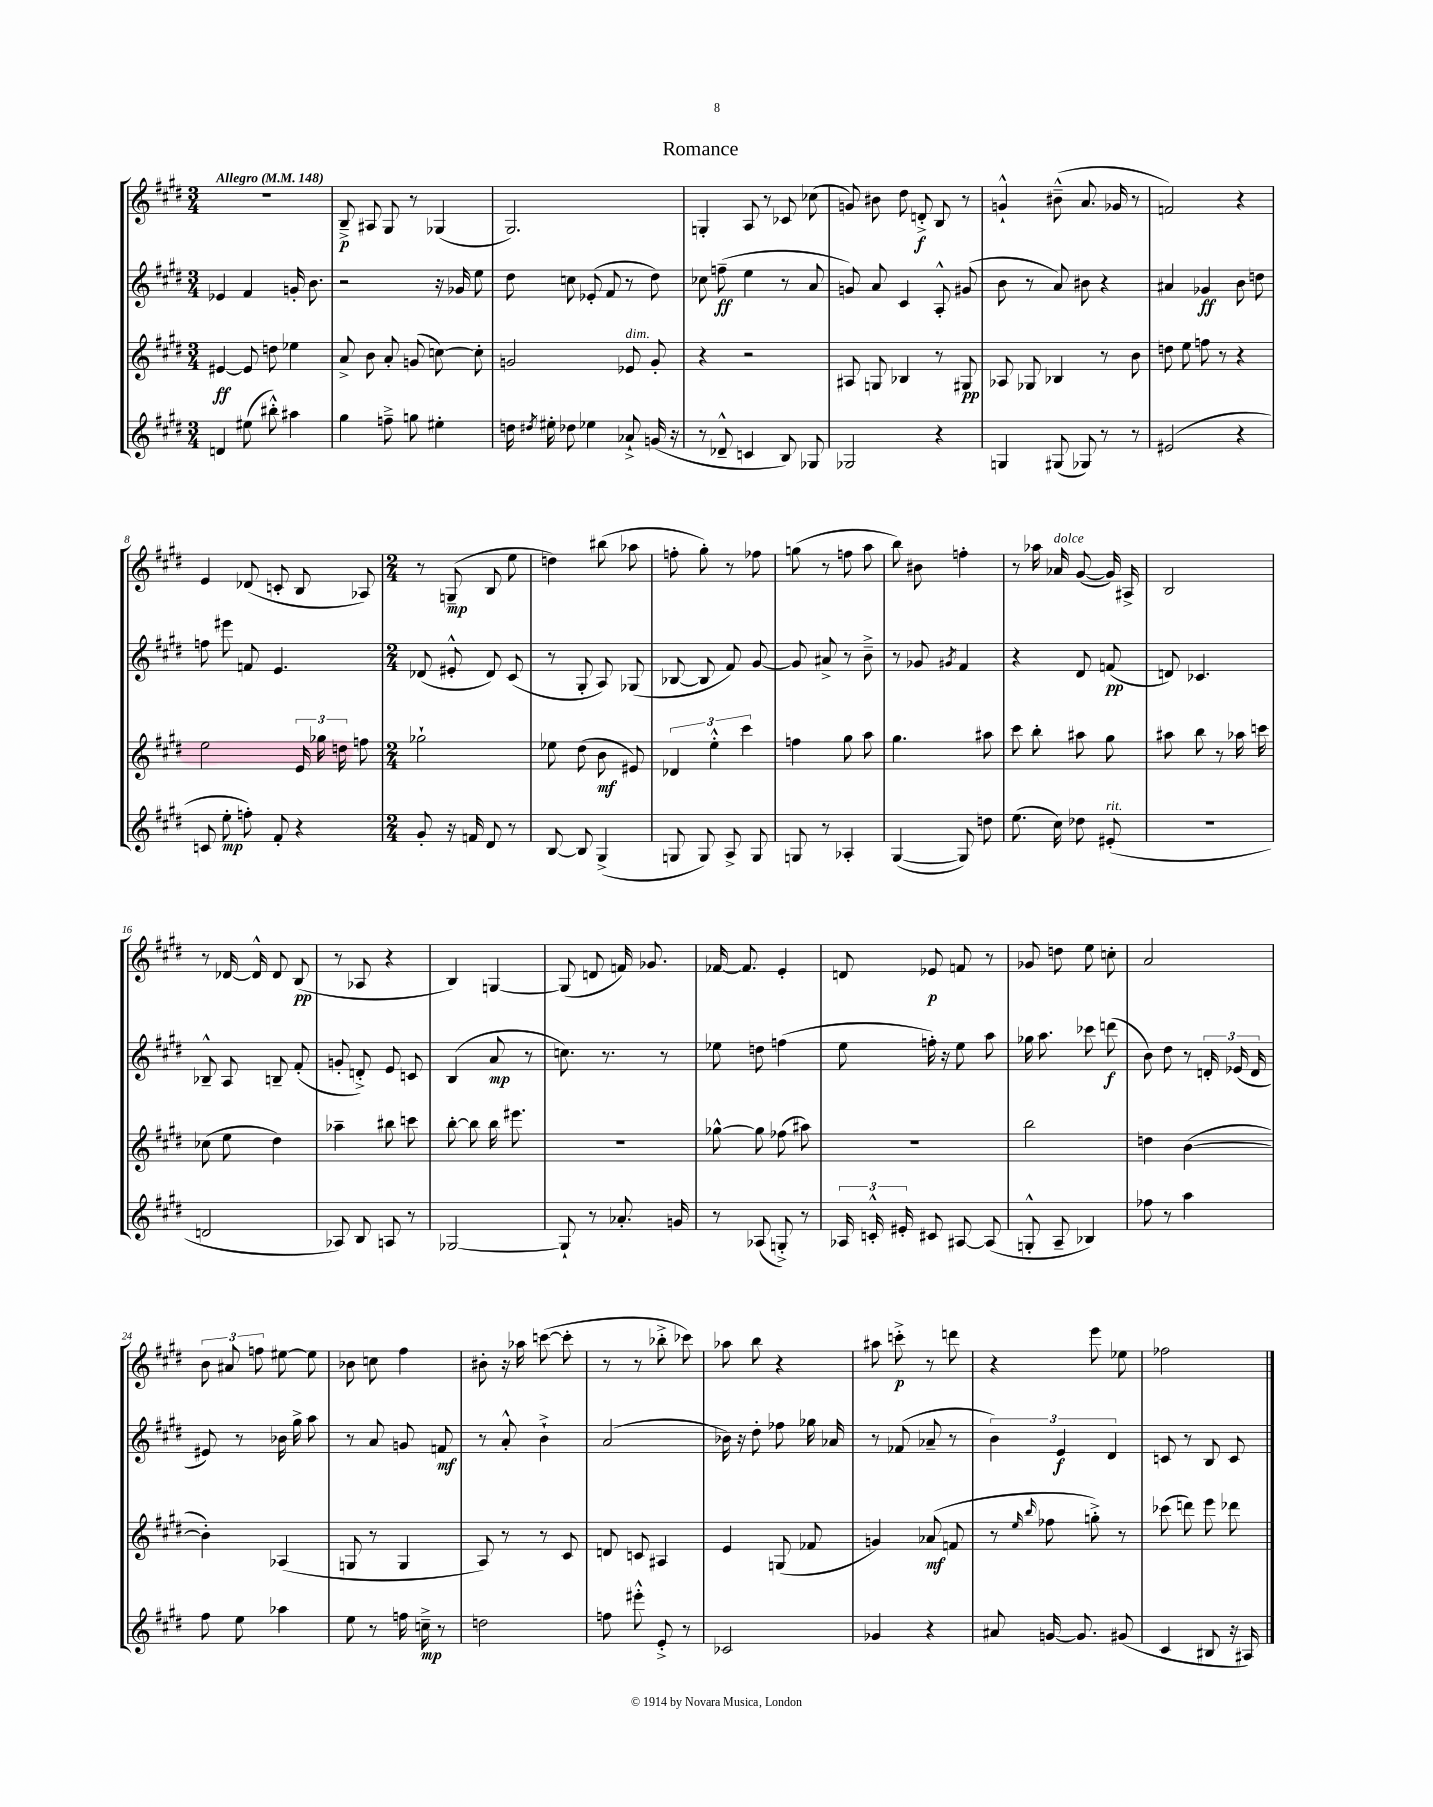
\header { title = "Romance" }
<<
\new StaffGroup <<
\new Staff = "s0" {
    \clef treble \key e \major \numericTimeSignature \time 3/4 \tempo "Allegro" 4 = 148
    \autoBeamOff R2. |
    b8--->\p ais8 gis8 r8 ges4( |
    gis2.) |
    g4-. a8 r8 ces'8 ces''8( |
    g'8) bis'8 dis''8 d'8-.->\f b8 r8 |
    g'4-!-^ bis'8---^( a'8. ges'16 r8 |
    f'2) r4 |
    e'4 des'8( c'8-. b8 aes8) |
    \numericTimeSignature \time 2/4 r8 g8--\mp( b8 e''8 |
    d''4) bis''8( aes''8 |
    f''8-. gis''8-.) r8 fes''8 |
    g''8( r8 f''8 a''8 |
    b''8) bis'8 f''4-. |
    r8 aes''16 aes'16^\markup { \italic "dolce" } gis'8~( gis'16) ais16-> |
    b2 |
    r8 des'16~ des'16-^ des'8 b8\pp( |
    r8 aes8 r4 |
    b4) g4~ |
    g8( d'8 f'16) ges'8. |
    fes'16~ fes'8. e'4-. |
    d'8 ees'8\p f'8 r8 |
    ges'8 d''8 e''8 c''8-. |
    a'2 |
    \tuplet 3/2 { b'8 ais'8 f''8 } eis''8~ eis''8 |
    bes'8 c''8 fis''4 |
    bis'8-. r16 aes''16 c'''8~( c'''8-. |
    r8 r8 bes''8-.-> ces'''8) |
    aes''8 b''8 r4 |
    ais''8 c'''8-.->\p r8 d'''8 |
    r4 e'''8 ees''8 |
    fes''2 \bar "|." |
}
\new Staff = "s1" {
    \clef treble \key e \major \numericTimeSignature \time 3/4
    \autoBeamOff ees'4 fis'4 g'16-. b'8. |
    r2 r16 ges'16 e''8 |
    dis''8 c''8 ees'8-.( fis'8 r8 dis''8) |
    ces''8 f''8--\ff( e''4 r8 a'8 |
    g'8) a'8 cis'4 a8-.-^ gis'8( |
    b'8 r8 a'8) bis'8 r4 |
    ais'4 ges'4\ff b'8 d''8 |
    f''8 eis'''8 f'8 e'4. |
    \numericTimeSignature \time 2/4 des'8( eis'8-.-^ des'8) cis'8( |
    r8 gis8-. a8) ges8( |
    bes8~ bes8 fis'8) gis'8~ |
    gis'8 ais'8-> r8 b'8---> |
    r8 ges'8 \acciaccatura { gis'8 } fis'4 |
    r4 dis'8 f'8\pp( |
    d'8) ces'4. |
    bes8---^ a8 b8-- fis'8-.( |
    g'8-. d'8-.->) e'8 c'8 |
    b4( a'8\mp r8 |
    c''8.) r8. r8 |
    ees''8 d''8 f''4( |
    e''8 f''16-.) r16 e''8 a''8 |
    ges''16 a''8. ces'''8 d'''8\f( |
    b'8) dis''8 r8 \tuplet 3/2 { d'16-. ees'16( d'16 } |
    eis'8) r8 bes'16 gis''16-> a''8 |
    r8 a'8 g'8 f'8\mf |
    r8 a'8-.-^ b'4-!-> |
    a'2( |
    bes'16) r16 dis''8-. fes''8 ges''16 aes'16 |
    r8 fes'8( aes'8-- r8 |
    \tuplet 3/2 { b'4) e'4\f dis'4 } |
    c'8 r8 b8 c'8 \bar "|." |
}
\new Staff = "s2" {
    \clef treble \key e \major \numericTimeSignature \time 3/4
    \autoBeamOff eis'4~\ff eis'8 d''8 ees''4 |
    a'8-> b'8 a'8-. g'8( c''8~) c''8-. |
    g'2 ees'8^\markup { \italic "dim." } g'8-. |
    r4 r2 |
    ais8 g8 bes4 r8 gis8\pp |
    aes8 ges8 bes4 r8 b'8 |
    d''8 e''8 f''8 r8 r4 |
    e''2 \tuplet 3/2 { e'16 ges''16 d''16 } f''8 |
    \numericTimeSignature \time 2/4 ges''2-! |
    ees''8 dis''8( b'8\mf eis'8) |
    \tuplet 3/2 { des'4 e''4-.-^ cis'''4 } |
    f''4 gis''8 a''8 |
    gis''4. ais''8 |
    cis'''8 b''8-. ais''8 gis''8 |
    ais''8 b''8 r8 aes''16 c'''16 |
    ces''8( e''8 dis''4) |
    aes''4-- bis''8 c'''8 |
    b''8~-. b''8 b''16 eis'''8. |
    r2 |
    ges''8~-^ ges''8 fes''8( ais''8) |
    r2 |
    b''2 |
    d''4 b'4~( |
    b'4-.) aes4( |
    g8 r8 g4 |
    a8) r8 r8 cis'8 |
    d'8 c'8 ais4 |
    e'4 g8( fes'8 |
    g'4) aes'8\mf( f'8 |
    r8 \grace { e''16 b''16 } fes''8 g''8-.->) r8 |
    ces'''8( d'''8) e'''8 des'''8 \bar "|." |
}
\new Staff = "s3" {
    \clef treble \key e \major \numericTimeSignature \time 3/4
    \autoBeamOff d'4 eis''8( bis''8-.-^) ais''4 |
    gis''4 f''8---> g''8 eis''4-. |
    d''16 \acciaccatura { dis''8 } eis''16-. des''8 ees''4 aes'8-!-> g'16( r16 |
    r8 des'8---^ c'4 b8) ges8 |
    ges2 r4 |
    g4 gis8( ges8) r8 r8 |
    eis'2( r4 |
    c'8 e''8-.\mp f''8-.) fis'8-. r4 |
    \numericTimeSignature \time 2/4 gis'8-. r16 f'16 dis'8 r8 |
    b8~ b8 gis4->( |
    g8 g8) a8-> g8 |
    g8 r8 aes4-. |
    gis4~( gis8) d''8 |
    e''8.( cis''16) des''8 eis'8-.^\markup { \italic "rit." }( |
    r2 |
    d'2 |
    aes8) b8 a8 r8 |
    ges2~ |
    ges8-! r8 aes'8.-. g'16 |
    r8 aes8( g8-.->) r8 |
    \tuplet 3/2 { aes16 c'16-.-^ eis'16-. } cis'8 ais8~ ais8( |
    g8-.-^ a8-- bes4) |
    fes''8 r8 a''4 |
    fis''8 e''8 aes''4 |
    e''8 r8 f''16 c''16--->\mp r8 |
    d''2 |
    f''8 eis'''8-.-^ e'8-.-> r8 |
    ces'2 |
    ges'4 r4 |
    ais'8 g'16~ g'8. gis'8( |
    cis'4 bis8 r16 ais16) \bar "|." |
}
>>
>>
